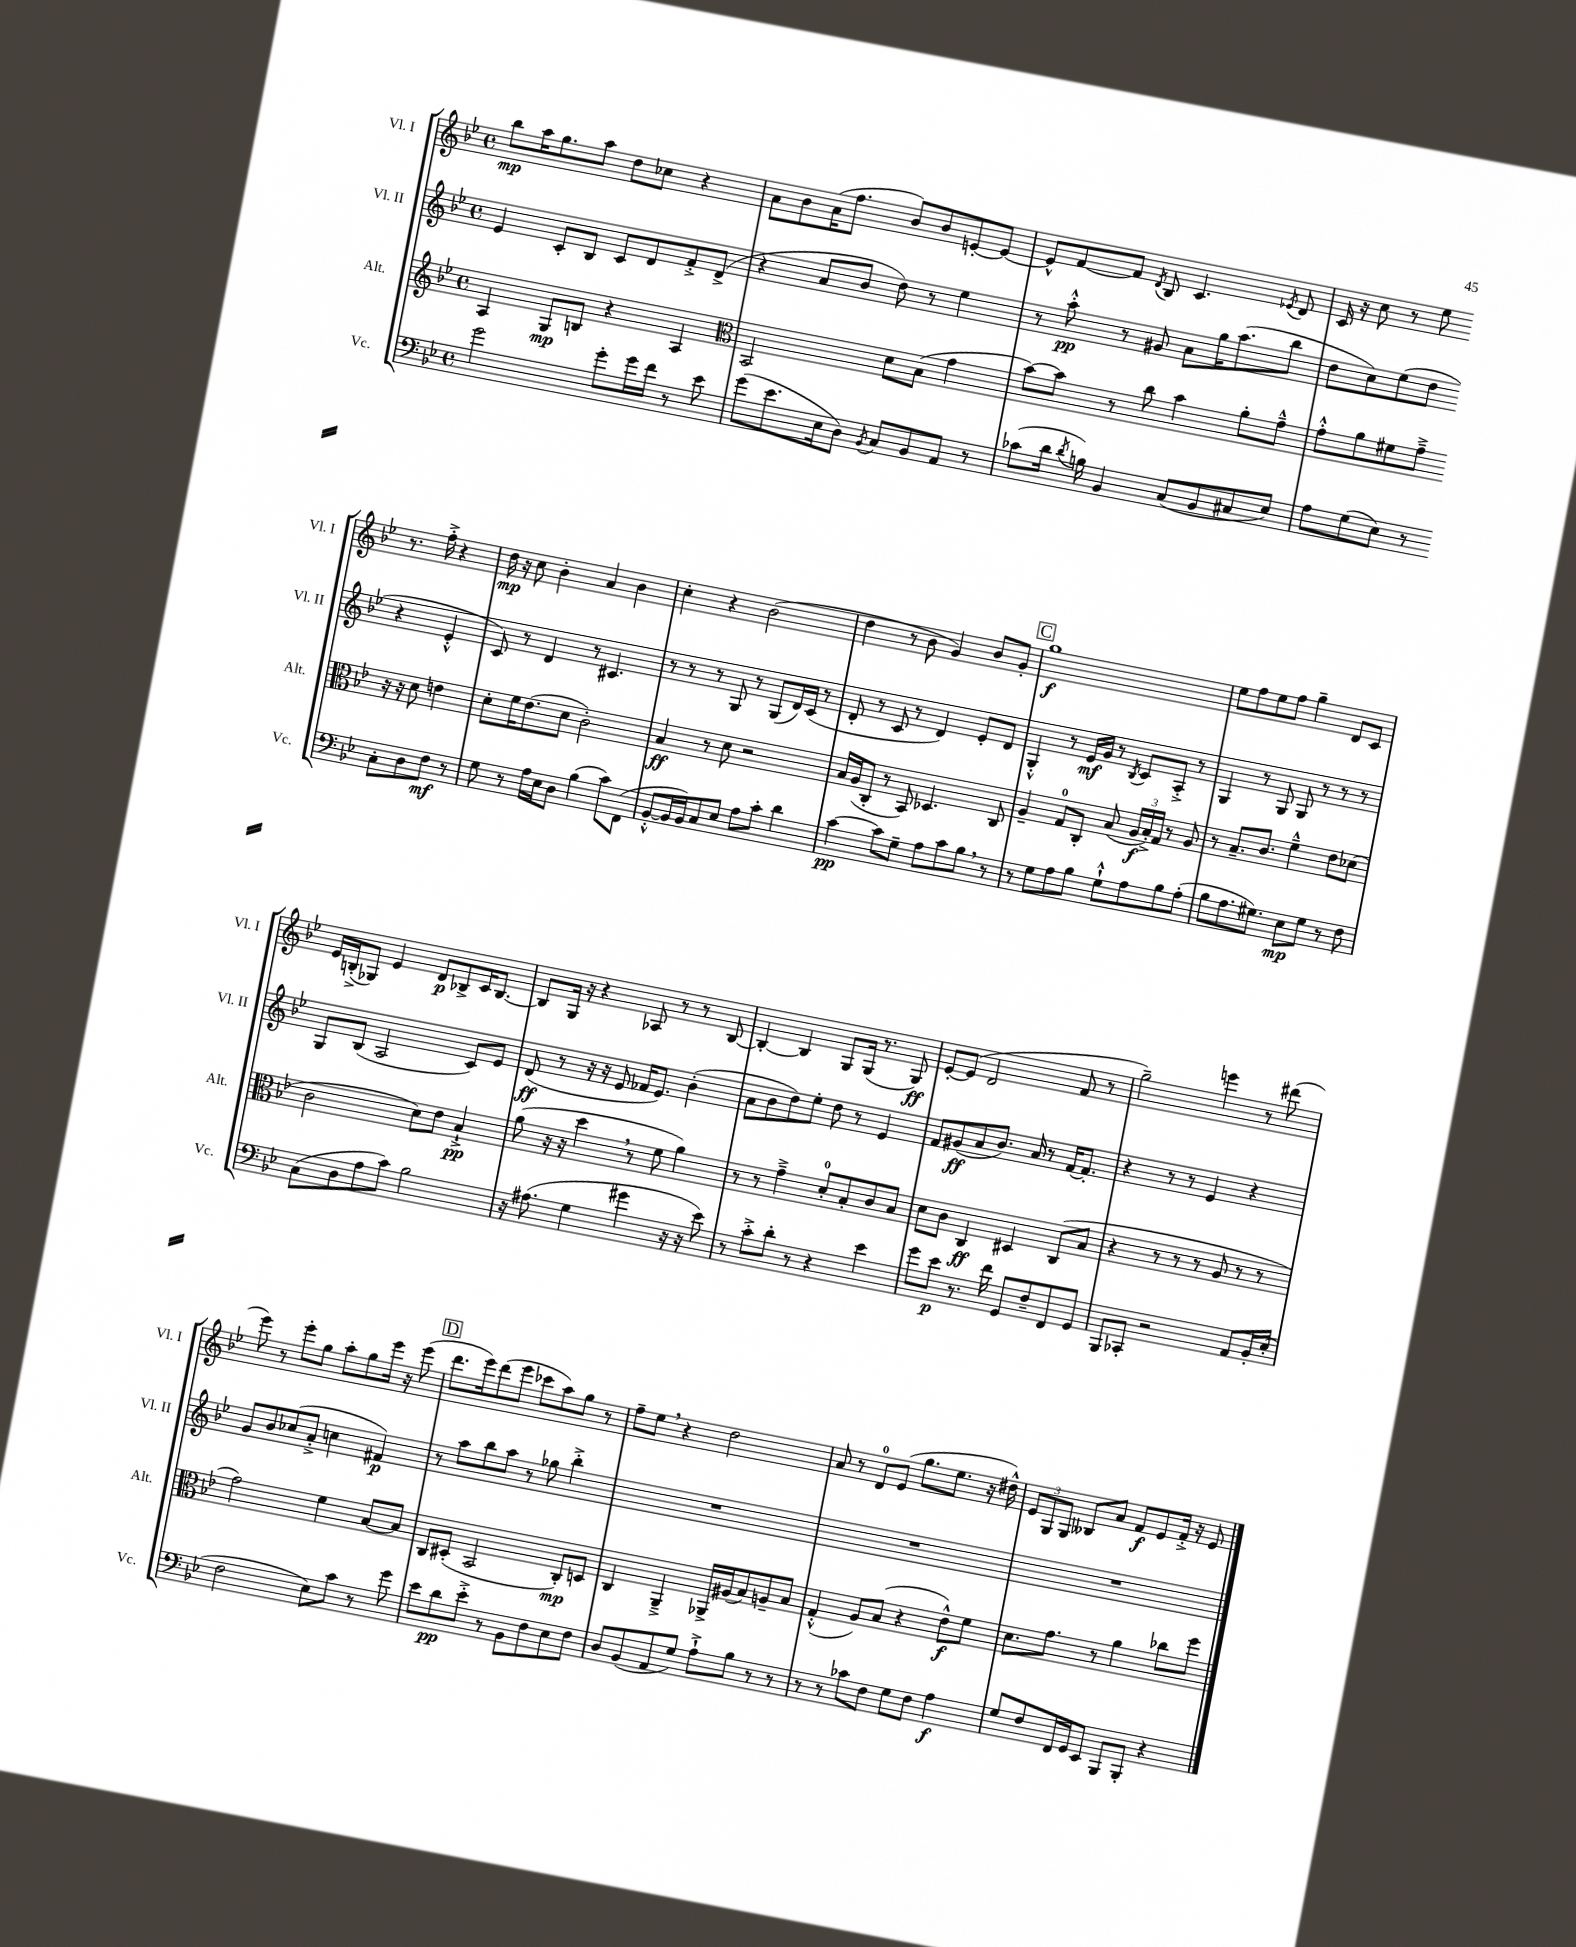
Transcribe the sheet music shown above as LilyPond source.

<<
\new StaffGroup <<
\new Staff = "s0" \with { instrumentName = "Vl. I" shortInstrumentName = "Vl. I" } {
    \clef treble \key bes \major \defaultTimeSignature \time 4/4
    \autoBeamOff bes''8[\mp a''16 g''8. a''8] d''8[ ces''8] r4 |
    a'8[ bes'8 a'16( f''8.] bes'8[) bes'8 e'8~-. e'8]~ |
    e'8[-^ f'8~ f'8] \acciaccatura { d'8 } bes8 c'4. \acciaccatura { ees'8 } d'8 |
    c'16 r16 c''8 r8 ees''8 r8. f''16-.-> r4 |
    d''16\mp r16 c''8 bes'4-. a'4 bes'4 |
    c''4-. r4 bes'2( |
    d''4 r8 bes'8 g'4) bes'8[ g'8]-. |
    \mark \markup { \box "C" } g''1\f |
    ees''8[ f''8 ees''8 f''8] g''4-- d'8[ c'8] |
    ees'16[ b16-.->( ges8]) ees'4 d'8[\p bes8-> c'16 bes8.]~ |
    bes8[ g16] r16 r4 aes8 r8 r8 bes8~ |
    bes4~-. bes4 g8[ g16]( r8. g8\ff) |
    ees'8[~-. ees'8]( d'2 f'8 r8 |
    g''2--) e'''4 r8 dis'''8( |
    ees'''8) r8 ees'''8[-. g''8] a''8[-. g''8 ees'''16] r16 ees'''8( |
    \mark \markup { \box "D" } d'''8.[ ees'''16) d'''8( ees'''8] ces'''8[ a''8) g''8] r8 |
    f''8[-- ees''8] \breathe r4 d''2 |
    a'8 r8 d'8[-0 ees'8]( g''8.[ ees''8.] r16 dis''16-^) |
    \tuplet 3/2 { ees'8[ g8 g8] } beses8[ a'8] f'8[\f ees'8 f'16]-.-> r16 ees'8 \bar "|." |
}
\new Staff = "s1" \with { instrumentName = "Vl. II" shortInstrumentName = "Vl. II" } {
    \clef treble \key bes \major \defaultTimeSignature \time 4/4
    \autoBeamOff ees'4 c'8[-. bes8] c'8[ d'8 f'8-.-> d'8]->( |
    r4 a'8[ bes'8] d''8) r8 ees''4 |
    r8 a''8-.-^\pp r8 gis'8 a'8[ g''16 a''8.( bes''8] |
    d''8[ c''8) ees''8( d''8] r4 ees'4-.-^ |
    c'8) r8 d'4 r8 cis'4. |
    r8 r8 r8 g8 r8 g8[( d'16) c'16]( r8 |
    d'8-. r8 c'8 r8 d'4) ees'8[-. d'8] |
    \mark \markup { \box "C" } g4-.-^ r8 ees'16[\mf g'16] r8 \acciaccatura { bes8 } c'8[ a8]-.-> r8 |
    g4 r8 g8 g8 r8 r8 r8 |
    g8[ bes8]( a2 c'8[) ees'8] |
    d'8\ff( r8 r16 r16 ees'8 fes'16[ ees'8.]) bes'4-.( |
    a'8[ bes'8 d''8) ees''8]-. d''8 r8 ees'4 |
    f'8[ gis'8\ff( a'8 bes'8.]) a'16 r8 f'16[~ f'8.]-. |
    r4 r8 r8 ees'4 r4 |
    g'8[ bes'8 ces''8( a'8]-.-> c''4 fis'4\p) |
    \mark \markup { \box "D" } r8 a''8[ bes''8 a''8] r8 ges''8 bes''4-.-> |
    R1 |
    R1 |
    R1 \bar "|." |
}
\new Staff = "s2" \with { instrumentName = "Alt." shortInstrumentName = "Alt." } {
    \clef treble \key bes \major \defaultTimeSignature \time 4/4
    \autoBeamOff a4 g8[\mp b8] r4 a4 |
    \clef alto bes,2 d'8[ bes8]( g'4 |
    bes'8[~) bes'8] r8 c''8 bes'4 a'8[-. g'8]---^ |
    g'8[-.-^ a'8 fis'8 g'8]---> r16 r16 d'8 e'4 |
    d'8[-. f'16 ees'8.( d'8] c'2-.) |
    bes4\ff r8 d'8 r2 |
    bes16[ a16( c8]-. r8 bes,8) des4. c8 |
    \mark \markup { \box "C" } a4-- g8[-0 c8]-. bes8( \tuplet 3/2 { a16[\f bes16-.->) g16] } r8 a8 |
    r8 bes8.[-- c'8.] f'4---^ ees'8[ des'8]( |
    c'2 d'8[) ees'8] bes4-!->\pp |
    a'8( r16 r16 d''4 \breathe r8 f'8 a'4) |
    r8 r8 g'4---> d'8[-0-. bes8-. c'8 bes8] |
    d'8[ c'8] c4\ff dis4 c8[( bes8] |
    r4 r8 r8 r8 a8 r8 r8 |
    g'2) f'4 bes8[~ bes8] |
    \mark \markup { \box "D" } c8[ dis8]-.( bes,2 c8[-.\mp) d8] |
    c4 a,4---> aes,16[-> ais16( bes8) a8-- bes8] |
    g4-.-^( a8[) bes8]( r4 ees'8[-^\f) f'8] |
    d'8.[ g'8.] r8 a'4 ces''8[ f''8] \bar "|." |
}
\new Staff = "s3" \with { instrumentName = "Vc." shortInstrumentName = "Vc." } {
    \clef bass \key bes \major \defaultTimeSignature \time 4/4
    \autoBeamOff g'2 g'8[-. g'16 f'16] r8 ees'8 |
    g'8[( ees'8. ees16 d8]) \acciaccatura { bes,8 } c8[ bes,8 a,8] r8 |
    ces'8[( d'16] \acciaccatura { d'8 } b16) bes,4 c8[( bes,8 cis8 ees8]) |
    a8[ g8( ees8]) r8 c8[-. d8 f8]\mf r8 |
    g8 r8 a16[ ees16 d8] bes4( c'8[) f,8]( |
    bes,8[~-.-^ bes,16 bes,16) c8 ees8] a8[ c'8]-. d'4 |
    c'4~\pp c'8[ g8]-- a8[ c'8 bes8] \breathe r8 |
    \mark \markup { \box "C" } r8 g8[ a8 bes8] g8[-!-^ a8 bes8 a8]-.( |
    bes8[ a8. gis8.]) ees8[\mp gis8] r8 f8 |
    c8[( d8 a8 c'8]) bes2 |
    r16 ais8.( g4 gis'4 r16 r16 ees'8) |
    r8 c'8[-.-> d'8]-. r8 r4 ees'4 |
    g'8[ ees'8]\p r8. f'16 g,8[ f8-- f,8 g,8] |
    bes,,8[ ces,8]-. r2 a,8[ bes,16-. ees16]-.( |
    f2 ees8[) c'8] r8 g'8 |
    \mark \markup { \box "D" } ees'8[ d'8\pp ees'8]-.-> r8 bes,8[ f8 ees8 f8] |
    d8[ bes,8( a,8 g8]) a8[-!-> bes8] r8 r8 |
    r8 r8 ces'8[ f8] g8[ f8] a4\f |
    g8[ f8 f,16 g,16 ees,8] bes,,8[ bes,,8]-. r4 \bar "|." |
}
>>
>>
\layout { \context { \Score \remove "Bar_number_engraver" } }
